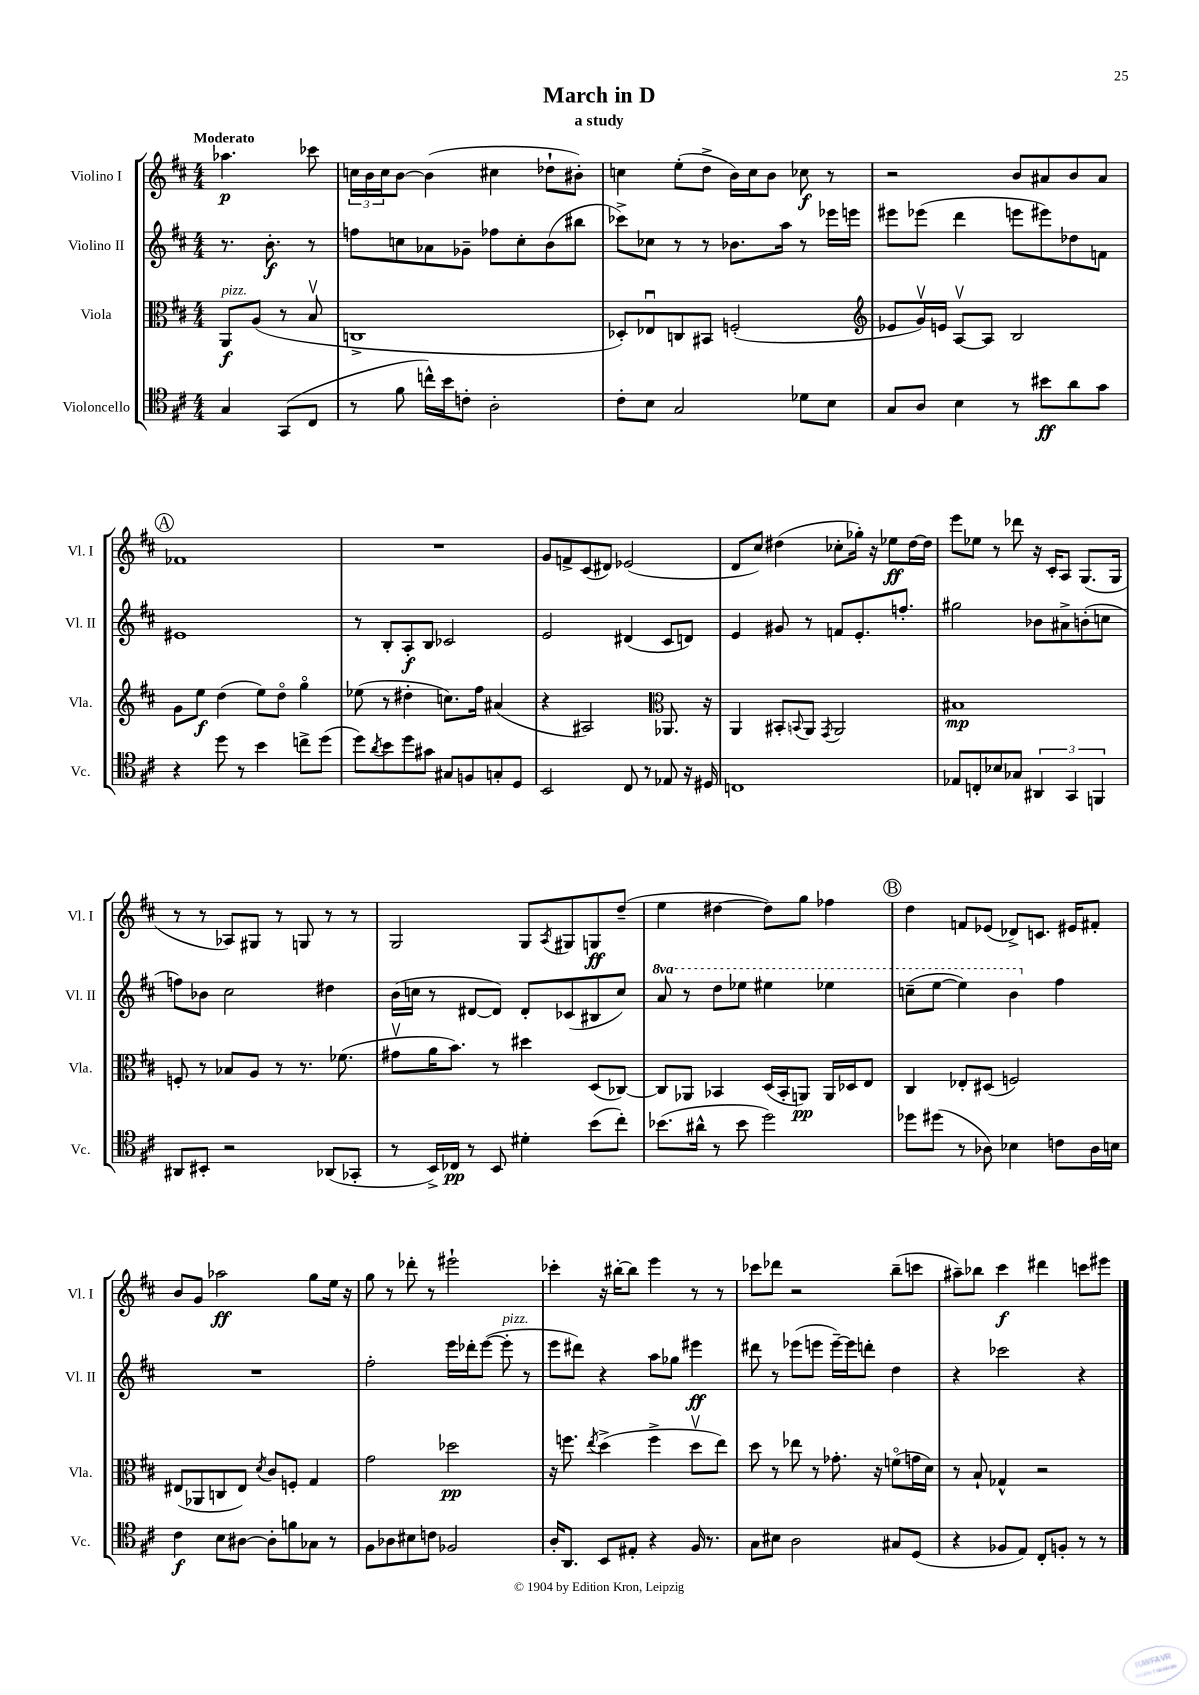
\header { title = "March in D" subtitle = "a study" }
<<
\new StaffGroup <<
\new Staff = "s0" \with { instrumentName = "Violino I" shortInstrumentName = "Vl. I" } {
    \clef treble \key d \major \numericTimeSignature \time 4/4 \partial 2 \tempo "Moderato"
    aes''4.\p ces'''8 |
    \tuplet 3/2 { c''16 b'16 c''16 } b'8~ b'4( cis''4 des''8-! bis'8-.) |
    c''4 e''8-.( d''8-> b'16) c''16 b'8 ces''8\f r8 |
    r2 b'8 ais'8 b'8 ais'8 |
    \mark \markup { \circle "A" } fes'1 |
    R1 |
    g'8 f'8-> cis'8( dis'8) ees'2( |
    d'8 cis''8) dis''4( ces''8-. ges''16-.) r16 ees''8\ff dis''16~ dis''16 |
    e'''8 ees''8 r8 des'''8 r16 cis'16-. a8 g8.( g16 |
    r8 r8 aes8) gis8 r8 g8 r8 r8 |
    g2 g8 \acciaccatura { a8 } gis8 g8\ff d''8--( |
    e''4 dis''4~ dis''8) g''8 fes''4 |
    \mark \markup { \circle "B" } d''4 f'8 ees'8( des'8->) c'8. eis'16 fis'8-. |
    b'8 g'8 aes''2\ff g''8 e''16 r16 |
    g''8 r8 des'''8-. r8 eis'''2-! |
    ces'''4-. r16 bis''16~-. bis''8 e'''4 r8 r8 |
    ces'''8 des'''8 r2 b''8--( c'''8 |
    ais''8--) bes''8 cis'''4\f dis'''4 c'''8 eis'''8 \bar "|." |
}
\new Staff = "s1" \with { instrumentName = "Violino II" shortInstrumentName = "Vl. II" } {
    \clef treble \key d \major \numericTimeSignature \time 4/4 \set Staff.ottavationMarkups = #ottavation-simple-ordinals \partial 2
    r8. b'8.-.\f r8 |
    f''8 c''8 aes'8 ges'8-- fes''8 c''8-. b'8( bis''8 |
    ces'''8->) ces''8 r8 r8 bes'8. a''16 r8 ees'''16 e'''16 |
    eis'''8 ees'''8( d'''4 e'''8 eis'''8) des''8 f'8 |
    \mark \markup { \circle "A" } eis'1 |
    r8 b8-. a8-.\f b8 ces'2 |
    e'2 dis'4( cis'8 d'8) |
    e'4 gis'8 r8 f'8 e'8.-. f''8.-. |
    gis''2 bes'8 ais'8-> b'8-.( c''8 |
    f''8) bes'8 cis''2 dis''4 |
    b'16( c''16 r8 dis'8~ dis'8) dis'8-. ces'8( bis8 c''8) |
    \ottava #1 a''8 r8 d'''8 ees'''8 eis'''4 ees'''4 |
    \mark \markup { \circle "B" } c'''8--( e'''8~ e'''4) b''4 \ottava #0 fis''4 |
    R1 |
    fis''2-. e'''16 des'''16-. e'''8~( e'''8-.^\markup { \italic "pizz." } r8 |
    e'''8 dis'''8) r4 a''8 ges''8 eis'''4\ff |
    dis'''8 r8 ees'''8( e'''8 e'''16~--) e'''16 d'''8-. d''4 |
    r4 ces'''2 r4 \bar "|." |
}
\new Staff = "s2" \with { instrumentName = "Viola" shortInstrumentName = "Vla." } {
    \clef alto \key d \major \numericTimeSignature \time 4/4 \partial 2
    a,8\f^\markup { \italic "pizz." } a8( r8 b8\upbow |
    c1-> |
    des8-.) ees8\downbow c8 bis,8 f2-.( |
    \clef treble ees'8 g'16\upbow) e'16 a8~\upbow a8 b2 |
    \mark \markup { \circle "A" } g'8 e''8\f d''4( e''8) d''8\flageolet g''4\flageolet |
    ees''8( r8 dis''4-. c''8.) fis''16 ais'4( |
    r4 ais2) \clef alto aes,8. r16 |
    a,4 bis,8-. \appoggiatura { b,8 } a,8 \acciaccatura { g,8 } a,2 |
    bis1\mp |
    f8-. r8 bes8 a8 r8 r8. fes'8.( |
    gis'8\upbow a'16 b'8.) r8 dis''4 d8( ces8~) |
    ces8 aes,8 bes,4 d16( bes,16-. a,8\pp) a,16 des16 e8 |
    \mark \markup { \circle "B" } cis4 ees8-. dis8( f2) |
    eis8( aes,8 c8 eis8) \acciaccatura { d'8 } cis'8 f8-. g4 |
    g'2 des''2\pp |
    r16 f''8. \acciaccatura { e''8 } d''4->( f''4-> d''8\upbow e''8) |
    d''8 r8 ees''8 r8 ges'8.-. r16 f'8\flageolet( g'16 d'16) |
    r8 b8-! ges4-^ r2 \bar "|." |
}
\new Staff = "s3" \with { instrumentName = "Violoncello" shortInstrumentName = "Vc." } {
    \clef tenor \key d \major \numericTimeSignature \time 4/4 \partial 2
    g4 g,8( cis8 |
    r8 fis'8 c''16-^) b'16 c'8-. a2-. |
    cis'8-. b8 g2 des'8 b8 |
    g8 a8 b4 r8 bis'8\ff a'8 g'8 |
    \mark \markup { \circle "A" } r4 d''8 r8 b'4 c''8-> d''8( |
    d''8) \acciaccatura { a'8 } b'8 d''8 gis'8 gis8 f8 g8-. d8 |
    b,2 cis8 r8 ees8 r16 dis16 |
    c1 |
    ees8 c8-. bes8 ges8 \tuplet 3/2 { ais,4 g,4 f,4 } |
    ais,8 bis,8-. r2 aes,8( ges,8-. |
    r8 b,16->) ces16\pp r8 b,8 dis'4-. b'8( cis''8-.) |
    bes'8.( ais'16-^ r8 bes'8 d''2) |
    \mark \markup { \circle "B" } des''8 dis''8( r8 aes8) bes4 c'8 aes16 b16 |
    cis'4\f b8 ais8~ ais8-. f'8 ges8 r8 |
    fis8 aes8 bis8 c'8 fes2 |
    a16-. a,8. b,8 eis8-. r4 fis16 r8. |
    g8 bis8 a2 gis8 d8( |
    r4 fes8 e8) cis8-. f8-. r8 r8 \bar "|." |
}
>>
>>
\layout { \context { \Score \remove "Bar_number_engraver" } }
